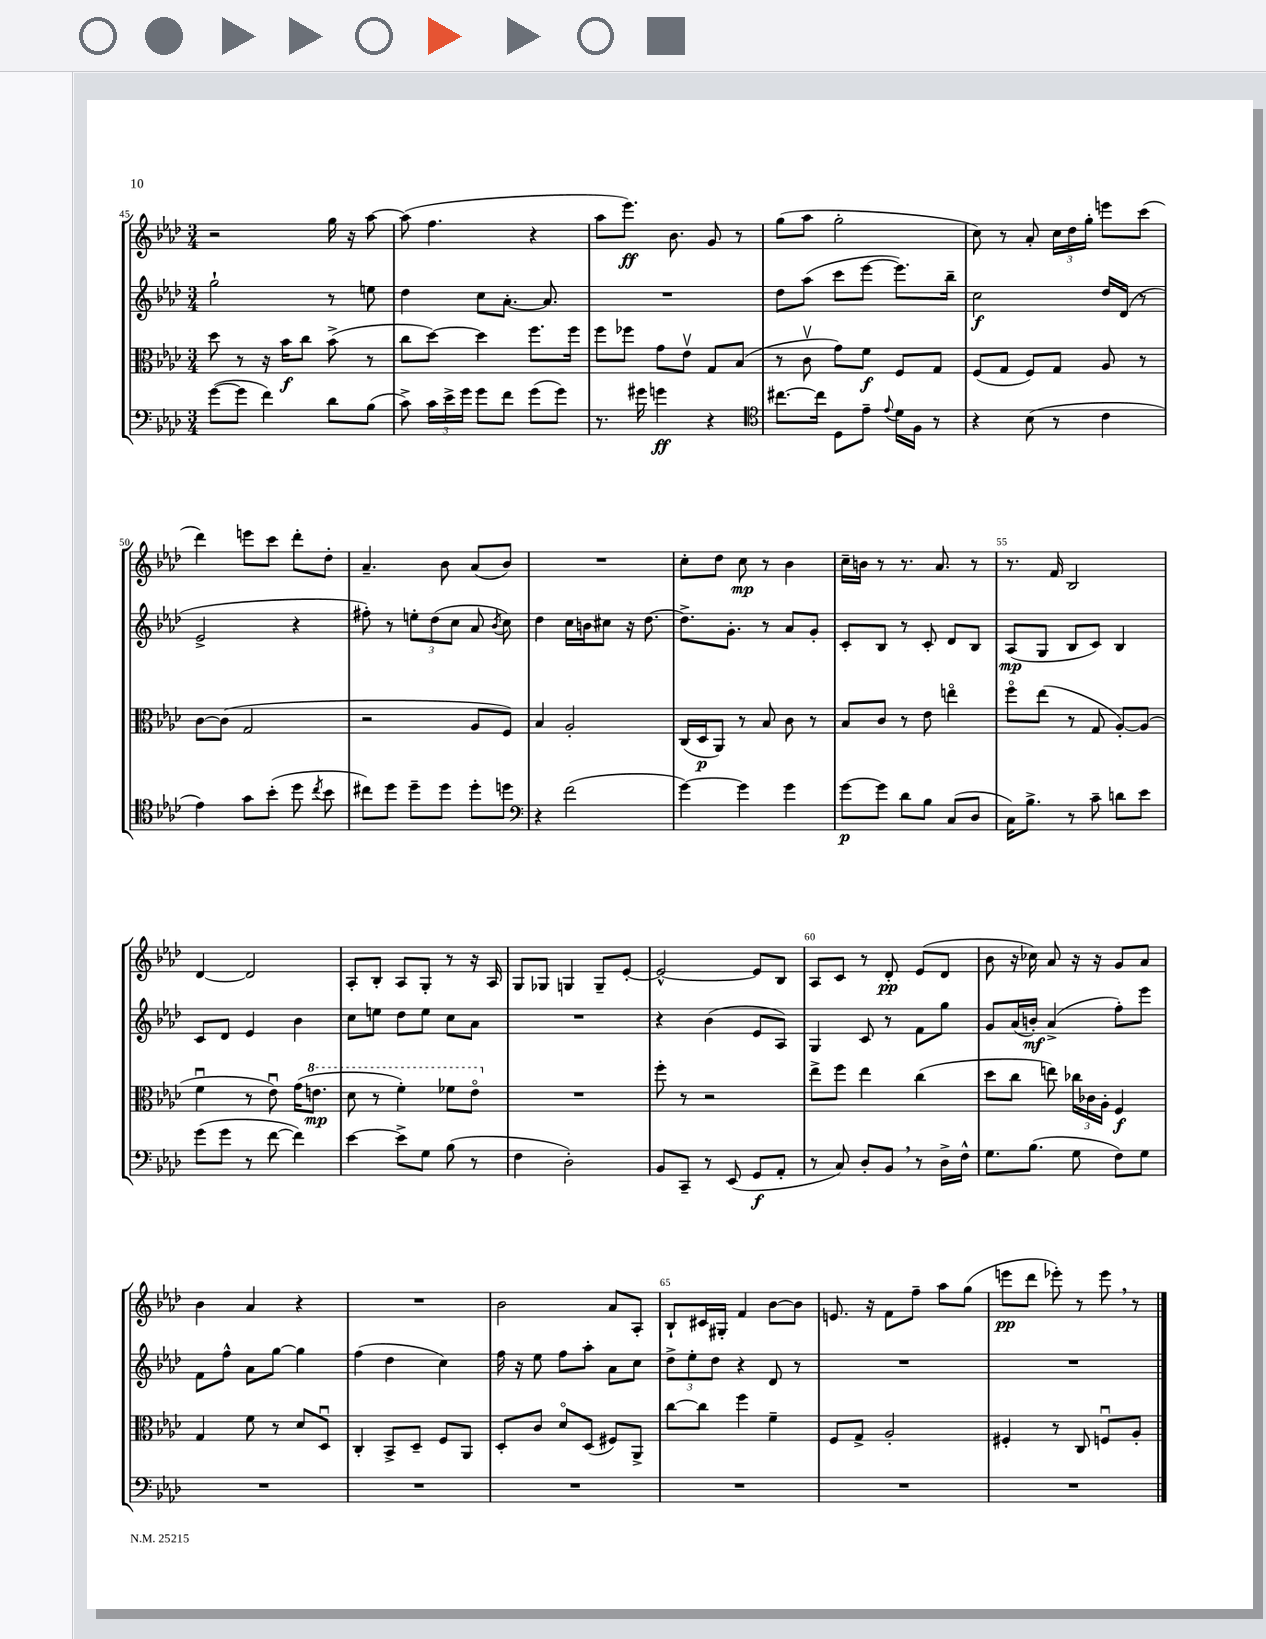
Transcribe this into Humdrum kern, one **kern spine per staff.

**kern	**kern	**kern	**kern
*staff4	*staff3	*staff2	*staff1
*clefF4	*clefC3	*clefG2	*clefG2
*k[b-e-a-d-]	*k[b-e-a-d-]	*k[b-e-a-d-]	*k[b-e-a-d-]
*M3/4	*M3/4	*M3/4	*M3/4
([8g	8dd-	2gg`	2r
8g]	8r	.	.
4f)	16r	.	.
.	16b-	.	.
.	8cc	.	.
8d-	(8b-^	8r	16gg
.	.	.	16r
(8B-	8r	8ee	[8aa-
=	=	=	=
8c^)	8cc	4dd-	(8aa-]
24c	[8dd-)	.	4.ff
24e-^	.	.	.
24g	.	.	.
8g	4dd-]	8cc	.
8f	.	[8.a-'	.
(8g	8.ff	.	4r
.	.	8.a-]	.
8g)	.	.	.
.	16ff	.	.
=	=	=	=
8.r	8ff	2.r	8aa-
.	8ff-	.	8.eee-)
16g#	.	.	.
4g	8g	.	.
.	.	.	8.b-
.	8e-v	.	.
4r	8G	.	8g
.	(8B-	.	8r
=	=	=	=
*clefC4	*	*	*
[8.cc#	8r	8dd-	(8gg
.	8cv	(8aa-	8aa-
16cc#]	.	.	.
8D-	8g)	8ccc	2gg'
8e-~	8f	[8eee-	.
8qqe-	.	.	.
16d-	8F	8.eee-])	.
16F	.	.	.
8r	8G	.	.
.	.	16bb-~	.
=	=	=	=
4r	(8F	2cc	8cc)
.	8G	.	8r
(8B-	8F)	.	8a-'
8r	8G	.	24cc
.	.	.	24dd-
.	.	.	24gg'
4c	8A-	16dd-	8eee
.	.	(16d-	.
.	8r	8r	(8ccc
=	=	=	=
4e-)	[8c	2e-^	4ddd-)
.	(8c]	.	.
8g	2G	.	8eee
(8b-'	.	.	8ccc
8dd-	.	4r	8ddd-'
8qcc	.	.	.
8b-	.	.	8dd-'
=	=	=	=
8cc#)	2r	8ff#')	4.a-~
8dd-	.	8r	.
8dd-~	.	12ee'	.
.	.	(12dd-	.
8dd-	.	.	8b-
.	.	12cc	.
8dd-'	8A-	8a-	(8a-
.	.	8qb-	.
8dd	8F)	8cc)	8b-)
=	=	=	=
*clefF4	*	*	*
4r	4B-	4dd-	2.r
(2f	2A-'	16cc	.
.	.	16b	.
.	.	8cc#	.
.	.	16r	.
.	.	[8.dd-	.
=	=	=	=
[4g)	(16C	8.dd-^]	8cc'
.	16D-	.	.
.	8AA-)	.	8dd-
.	.	8.g'	.
4g]	8r	.	8cc
.	8B-	8r	8r
4g	8c	8a-	4b-
.	8r	8g'	.
=	=	=	=
[8g	8B-	8c'	16cc~
.	.	.	16b
8g]	8c	8B-	8r
8d-	8r	8r	8.r
8B-	8e-	8c'	.
.	.	.	8.a-
(8C	4eeo	8d-	.
8D-	.	8B-	8r
=	=	=	=
16C)	8ffo	(8A-	8.r
8.B-^	.	.	.
.	(8ee-	8G	.
.	.	.	16f
8r	8r	8B-	2B-
8c~	8G	8c)	.
8d	[8A-')	4B-	.
8e-	(8A-]	.	.
=	=	=	=
(8g	4fu	8c	[4d-
8g	.	8d-	.
8r	8r	4e-	2d-]
[8f	8e-u)	.	.
4f])	(16g	4b-	.
.	8.ee	.	.
=	=	=	=
[4e-	8dd-	8cc	8A-'
.	8r	8ee	8B-'
8e-^]	4ff')	8dd-	8A-
8G	.	8ee	8G'
(8B-	8ff-	8cc	8r
8r	8ee-o	8a-	16r
.	.	.	16A-
=	=	=	=
4F	2.r	2.r	8G
.	.	.	8G-
2D-')	.	.	4G
.	.	.	8G~
.	.	.	[8e-'
=	=	=	=
8BB-	8ff'	4r	2e-^^_
8CC~	8r	.	.
8r	2r	(4b-	.
(8EE-	.	.	.
8GG	.	8e-	8e-]
8AA-'	.	8A-)	8B-
=	=	=	=
8r	8ee-^	4G	8A-
8C)	8ff	.	8c
8D-'	4ee-	8c	8r
8BB-	.	8r	8d-'
8r	(4cc	8f	(8e-
16D-^	.	8gg	8d-
16F^^	.	.	.
=	=	=	=
8.G	8dd-	8g	8b-
.	8cc	(16a-	16r
(8.B-	.	16b')	16cc-)
.	8ee)	(4a-^	8a-
8G	24cc-	.	16r
.	24c-	.	.
.	.	.	16r
.	24A-'	.	.
8F)	4F	8ff')	8g
8G	.	8eee-	8a-
=	=	=	=
2.r	4G	8f	4b-
.	.	8ff^^	.
.	8f	8a-	4a-
.	8r	[8gg	.
.	8d-	4gg]	4r
.	8D-u	.	.
=	=	=	=
2.r	4C'	(4ff	2.r
.	8BB-^	4dd-	.
.	8D-~	.	.
.	8F	4cc)	.
.	8AA-	.	.
=	=	=	=
2.r	8D-'	16ff	2b-
.	.	16r	.
.	8c	8ee-	.
.	8d-o	8ff	.
.	(8D-	8aa-'	.
.	8F#)	8a-	8a-
.	8AA-^	8cc	8A-'
=	=	=	=
2.r	[8cc	12dd-^	8B-`
.	.	12ee-'	.
.	8cc]	.	16c#
.	.	12dd-	.
.	.	.	16G#'
.	4ff	4r	4f
.	4f~	8d-	[8b-
.	.	8r	8b-]
=	=	=	=
2.r	8F	2.r	8.e
.	8G^	.	.
.	.	.	16r
.	2A-'	.	8f
.	.	.	8ff~
.	.	.	8aa-
.	.	.	(8gg
=	=	=	=
2.r	4F#'	2.r	8eee
.	.	.	8ddd-
.	8r	.	8eee-')
.	8C	.	8r
.	8Fu	.	8eee-
.	8A-'	.	8r
==	==	==	==
*-	*-	*-	*-
